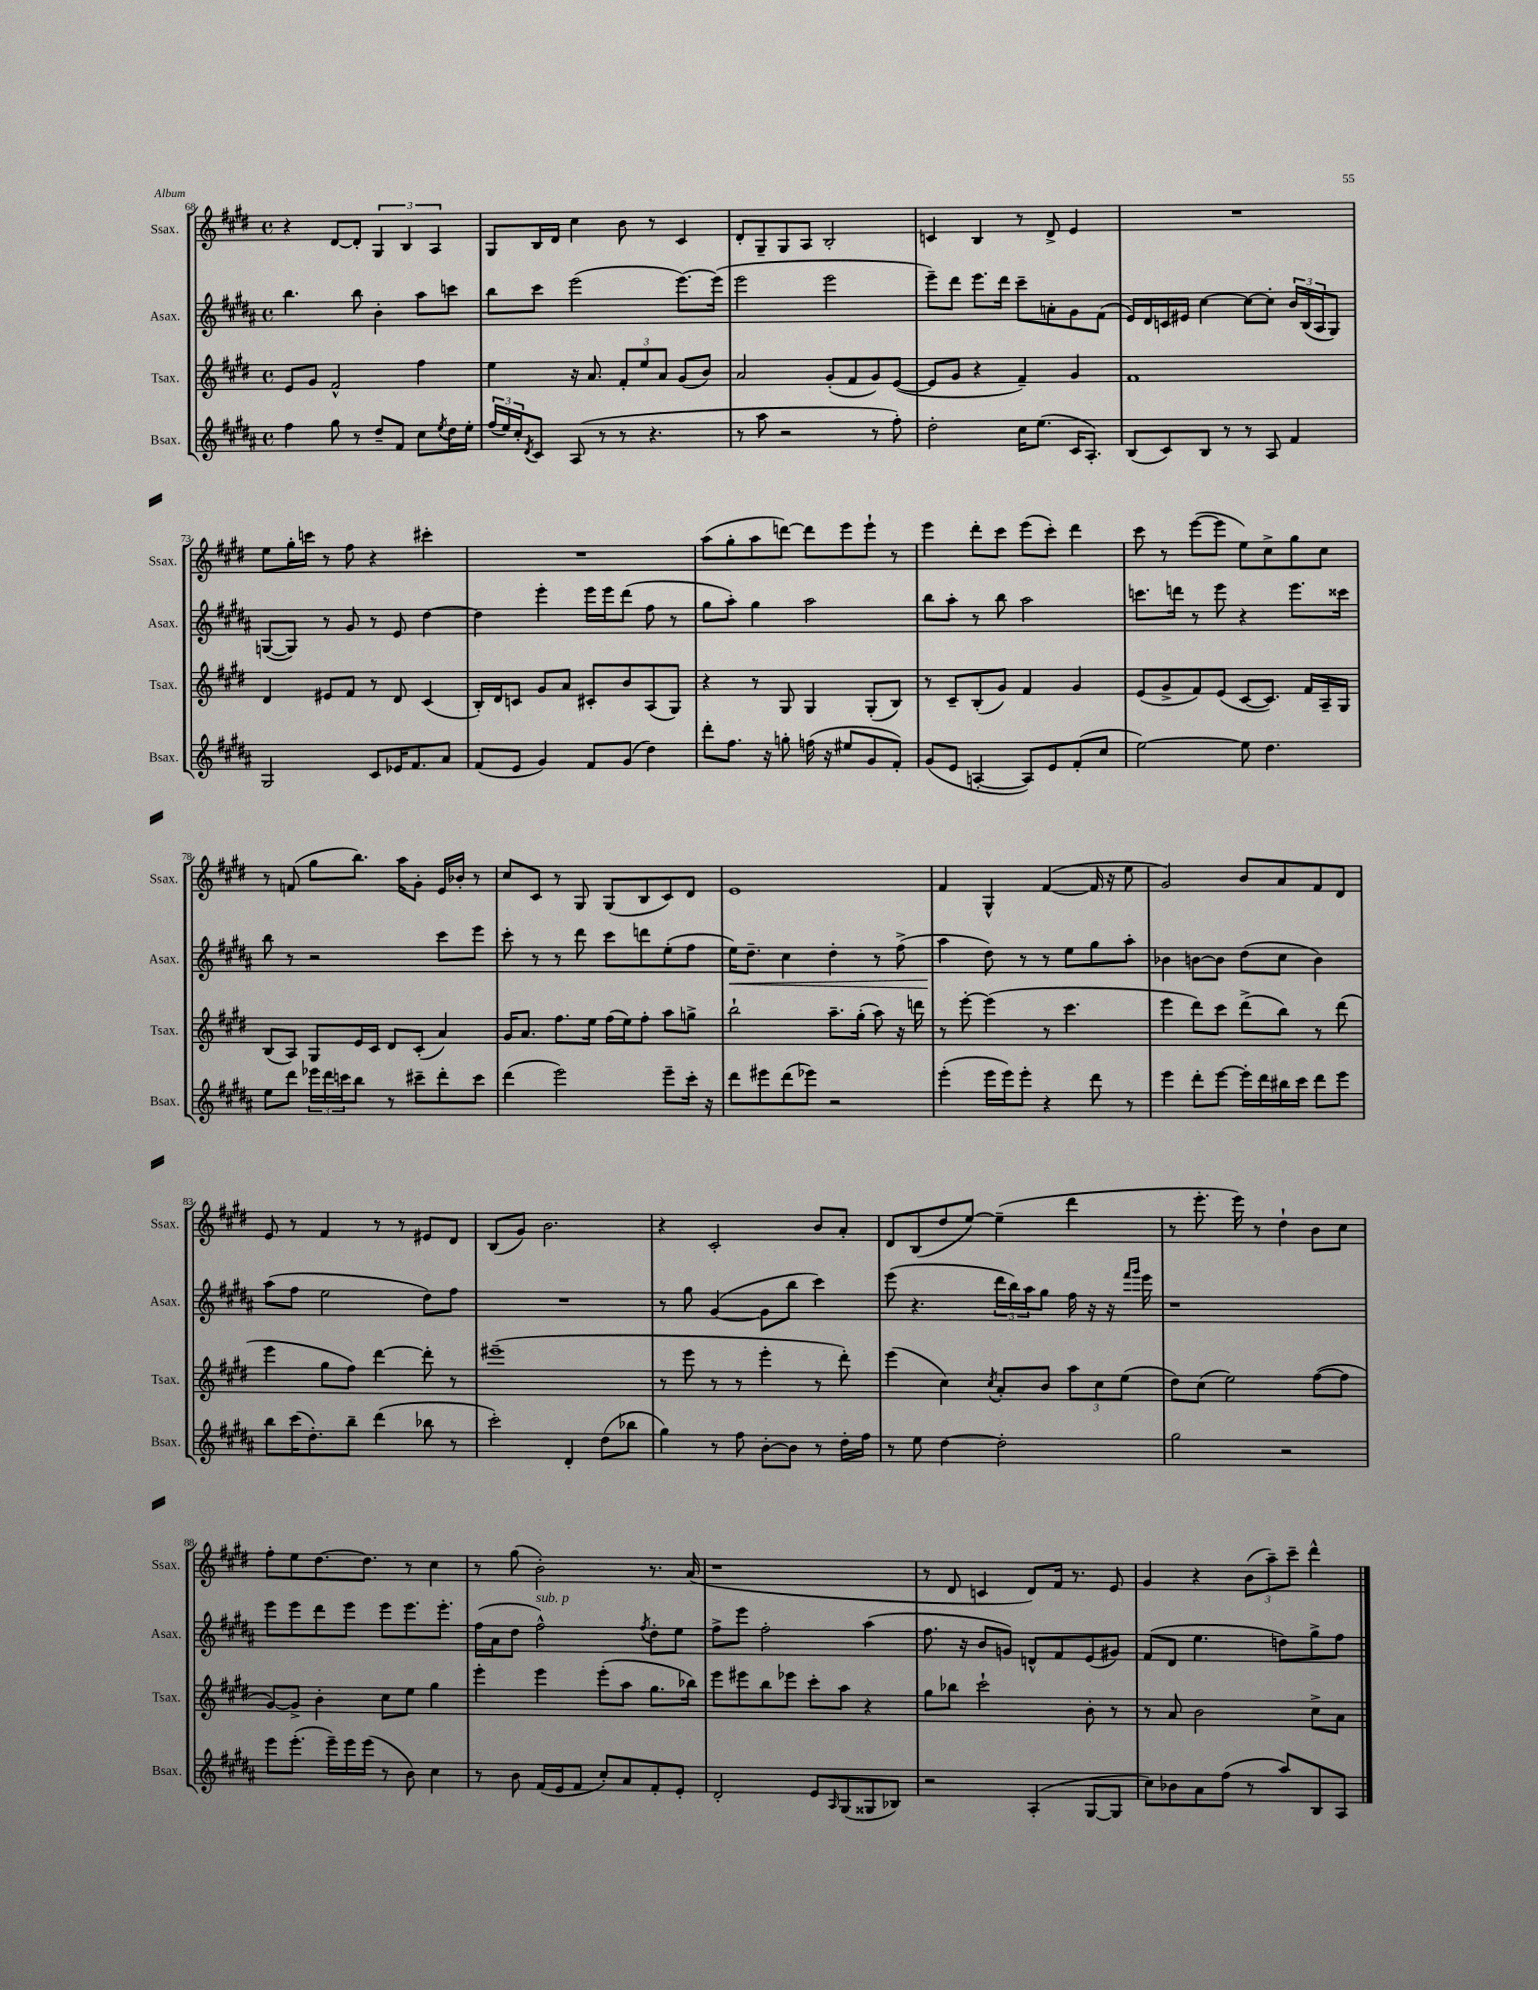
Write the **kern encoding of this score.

**kern	**kern	**kern	**kern
*staff4	*staff3	*staff2	*staff1
*clefG2	*clefG2	*clefG2	*clefG2
*k[f#c#g#d#a#]	*k[f#c#g#d#]	*k[f#c#g#d#a#]	*k[f#c#g#d#]
*M4/4	*M4/4	*M4/4	*M4/4
*met(c)	*met(c)	*met(c)	*met(c)
4ff#\	8e/L	4.bb\	4r
.	8g#/J	.	.
8gg#\	2f#^^/	.	[8d#/L
8r	.	8bb\	8d#'/]J
8dd#~/L	.	4b'\	6G#/
8f#/J	.	.	.
.	.	.	6B/
8cc#\L	4ff#\	8aa#\L	.
.	.	.	6A/
8qee/	.	.	.
16dd#\L	.	8ccc\J	.
16ee'\JJ	.	.	.
=	=	=	=
(24ff#/LL	4ee\	8bb\L	8G#/L
24ee/)	.	.	.
24cc#'/J	.	.	.
8qd#/	.	.	.
8c#/J	.	8ccc#\J	16B/L
.	.	.	16d#/JJ
(8A#/	16r	(2eee\	4cc#\
.	8.a/	.	.
8r	.	.	.
8r	12f#'/L	.	8b\
.	12ee/	.	.
4.r	.	.	8r
.	12a/J	.	.
.	(8g#/L	[8.eee\L)	4c#/
.	8b/J)	.	.
.	.	(16eee\]Jk	.
=	=	=	=
8r	2a/	2eee\	8d#'/L
8aa#\	.	.	8G#~/
2r	.	.	8G#/
.	.	.	8A/J
.	(8g#'/L	2eee\	2B'/
.	8f#/	.	.
8r	8g#/)	.	.
8ff#'\)	([8e/J	.	.
=	=	=	=
2dd#'\	8e/]L	8eee~\L)	4c/
.	8g#/J	8ddd#\J	.
.	4r	8.eee\L	4B/
.	.	16ddd#\Jk	.
16cc#\LK	4f#~/)	8ccc#~\L	8r
(8.ee\J	.	.	.
.	.	8a'\	8d#^/
16c#/LK	4g#/	8g#\	4e/
8.A#'/J)	.	.	.
.	.	(8f#\J	.
=	=	=	=
(8B/L	1f#	16e/LL)	1r
.	.	16d#/	.
8c#/)	.	16c/	.
.	.	16e#/JJ	.
8B/J	.	[4cc#\	.
8r	.	.	.
8r	.	8cc#\_L	.
8A#/	.	8cc#'\]J	.
4f#/	.	24b/LL	.
.	.	(24B/	.
.	.	24A#/J	.
.	.	8G#/J)	.
=	=	=	=
2G#/	4d#/	([8G/L	8ee\L
.	.	8G/]J)	16gg#'\L
.	.	.	16ccc\JJ
.	8e#/L	8r	8r
.	8f#/J	8g#/	8ff#\
8c#/L	8r	8r	4r
16e-/K	8d#/	8e/	.
8.f#/	.	.	.
.	(4c#/	[4dd#\	4ccc#'\
8a#/J	.	.	.
=	=	=	=
(8f#/L	16B'/LL)	4dd#\]	1r
.	16d#/J	.	.
8e/J	8c/J	.	.
4g#/)	8g#/L	4eee'\	.
.	8a/J	.	.
8f#/L	8c#'/L	16eee\LL	.
.	.	16eee\J	.
(8g#/J	8b/	(8ddd#\J	.
4dd#\)	(8A/	8ff#\	.
.	8G#/J)	8r	.
=	=	=	=
8ddd#'\L	4r	8gg#\L	(8aa\L
8.ff#\J	.	8aa#'\J)	8gg#'\
.	8r	4gg#\	8aa\
16r	.	.	.
8gg'\	8G#/	.	[8ddd\J)
(16ff\	4G#/	2aa#\	8ddd\]L
16r	.	.	.
8ee#/L	.	.	8eee\
8g#/	(8G#'/L	.	8eee`\J
8f#'/J)	8B/J)	.	8r
=	=	=	=
(8g#/L	8r	8bb\L	4eee\
8e/J	8c#~/L	8aa#'\J	.
[4A'/	(8B'/	8r	8ddd#'\L
.	8g#/J)	8bb\	8ccc#\J
8A/]L)	4f#/	2aa#\	(8eee\L
8e/	.	.	8ccc#'\J)
(8f#'/	4g#/	.	4ddd#\
8cc#/J	.	.	.
=	=	=	=
[2ee\)	(8e/L	8.ccc\L	8ccc#\
.	8g#^/	.	8r
.	.	16ddd\Jk	.
.	8f#/)	8r	([8eee\L
.	(8e/J	8eee\	8eee\]J
8ee\]	[8c#/L	4r	8ee\L)
4.dd#\	8.c#/]J)	.	8cc#^\
.	.	8.eee\L	8gg#\
.	16f#/LL	.	.
.	16A~/	.	8cc#\J
.	16G#/JJ	16ccc##\Jk	.
=	=	=	=
8ee\L	(8B/L	8bb\	8r
8ddd#\J	8A/J)	8r	(8f/
24eee-\LL	8G#/L	2r	8gg#\L
24ddd#\	.	.	.
24ccc\J	.	.	.
8bb\J	16e/L	.	8.bb\J)
.	16c#/JJ	.	.
8r	8d#/L	.	.
.	.	.	16aa\LK
8ccc#~\L	(8c#'/J	.	8g#'\J
8ddd#'\	4a/)	8ccc#\L	16e/LL
.	.	.	16b-'/JJ
8ccc#\J	.	8eee\J	8r
=	=	=	=
(4ddd#\	16g#/LK	8ccc#'\	8cc#/L
.	8.a/J	.	.
.	.	8r	8c#/J
2eee\)	8.ff#\L	8r	8r
.	.	8ddd#\	8G#/
.	16ee\Jk	.	.
.	(16ff#\LL	8ccc#\L	(8G#/L
.	16ee\J)	.	.
.	8ff#'\J	8ddd\	8B/
8eee~\L	8aa\L	(8ee'\	8c#/)
16ccc#'\Jk	8gg^\J	8ff#\J	8d#/J
16r	.	.	.
=	=	=	=
8ddd#\L	2bb`\	16ee\LK)	1e
.	.	8.dd#~\J	.
8eee#\	.	.	.
(8ddd#\	.	4cc#\	.
8eee-\J)	.	.	.
2r	8.aa~\L	4dd#'\	.
.	(16gg#'\Jk	.	.
.	8aa\)	8r	.
.	16r	(8ff#^\	.
.	16ddd\	.	.
=	=	=	=
(4eee'\	8r	4aa#\	4f#/
.	[8eee'\	.	.
16eee\LL	(4eee\]	8dd#\)	4G#^^/
16eee\J)	.	.	.
8eee'\J	.	8r	.
4r	8r	8r	([4f#/
.	4.ccc#\	8ee\L	.
8ddd#\	.	8gg#\	16f#/]
.	.	.	16r
8r	.	8aa#'\J	8ee\
=	=	=	=
4eee\	4eee\	4b-\	2g#/)
8ddd#'\L	8ddd#\L)	[8b\L	.
[8eee\J	8ccc#\J	8b\]J	.
16eee'\]LL	(8ddd#^\L	(8dd#\L	8b/L
16ddd#\	.	.	.
16bb#\	8bb\J)	8cc#\J	8a/
16ccc#\JJ	.	.	.
8ddd#\L	8r	4b\)	8f#/
8eee\J	(8ddd#\	.	8d#/J
=	=	=	=
8bb\L	4eee\	(8aa#\L	8e/
(16ccc#\K	.	8ff#\J	8r
8.dd#'\)	.	.	.
.	8gg#\L	2ee\	4f#/
8bb~\J	8ff#\J)	.	.
(4ddd#\	[4ddd#\	.	8r
.	.	.	8r
8bb-\	8ddd#'\]	8dd#\L)	8e#/L
8r	8r	8ff#\J	8d#/J
=	=	=	=
2ccc#'\)	(1eee#~	1r	(8B/L
.	.	.	8g#/J)
.	.	.	2.b\
4d#'/	.	.	.
(8dd#\L	.	.	.
8bb-\J	.	.	.
=	=	=	=
4gg#\)	8r	8r	4r
.	8eee\	8gg#\	.
8r	8r	([4g#/	2c#'/
8ff#\	8r	.	.
[8b'\L	4eee'\	8g#\]L	.
8b\]J	.	8bb\J	.
8r	8r	4ccc#\)	8b/L
16dd#'\LL	8ddd#'\)	.	8a'/J
16ff#\JJ	.	.	.
=	=	=	=
8r	(4eee\	(8eee\	8d#/L
8ee\	.	4.r	(8B/
[4dd#\	4cc#\)	.	8dd#/
.	.	.	[8ee/J)
.	8qcc#/	.	.
2dd#'\]	8a'/L	24ddd#\LL	(4ee~\]
.	.	24bb\)	.
.	.	24aa#\J	.
.	8b/J	8gg#\J	.
.	12aa\L	16ff#\	4ddd#\
.	.	16r	.
.	12cc#\	.	.
.	.	16r	.
.	(12ee\J	.	.
.	.	16qqfff#/LL	.
.	.	16qqggg#/JJ	.
.	.	16eee\	.
=	=	=	=
2gg#\	8dd#\L)	1r	8r
.	(8cc#\J	.	8.eee'\
.	2ee\)	.	.
.	.	.	16eee\)
.	.	.	8r
2r	.	.	4dd#`\
.	([8ff#\L	.	8b\L
.	8ff#\]J	.	8cc#\J
=	=	=	=
8eee\L	[8g#/L)	8eee\L	8ff#'\L
(8.eee'\J	8g#^/]J	8eee\	8ee\
.	4b'\	8ddd#\	[8.dd#\
16eee~\LL)	.	.	.
16eee\	.	8eee\J	.
(16eee\JJ	.	.	8.dd#\]J
8r	8cc#\L	8eee\L	.
8b\)	8ee\J	8.eee\	8r
4cc#\	4gg#\	.	4cc#\
.	.	8.eee'\J	.
=	=	=	=
8r	4eee'\	(16ff#\LL	8r
.	.	16a#\J	.
8b\	.	8dd#\J	(8gg#\
(16f#/LL	4eee\	2ff#^^\)	2b'\)
16e/J	.	.	.
8f#/J	.	.	.
8cc#'/L)	(8eee'\L	.	.
8a#/	8aa\J	.	.
.	.	8qff#/	.
8f#'/	8.gg#\L	8dd#'\L	8.r
8e'/J	.	8ee\J	.
.	16bb-\Jk)	.	(16a/
=	=	=	=
2d#'/	8eee\L	8ff#^\L	1r
.	8eee#\	8eee\J	.
.	8bb\	2ff#'\	.
.	8eee-\J	.	.
8e/L	8ccc#'\L	.	.
16qqA#/	.	.	.
(8G#/	8aa\J	.	.
8G##/	4r	(4aa#\	.
8B-/J)	.	.	.
=	=	=	=
2r	8gg#\L	8.ff#\	8r
.	8bb-\J	.	8d#/
.	.	16r	.
.	2ccc#`\	8b/L	4c/
.	.	8g/J)	.
(4A#'/	.	8d^^/L	8d#/L)
.	.	8f#/	16f#/Jk
.	.	.	8.r
[8G#/L	8b'\	(8e/	.
8G#/]J	8r	8g#/J)	8e/
=	=	=	=
8cc#\L)	8r	(8f#/L	4g#/
8b-\	8a/	8d#/J	.
8a#\	2b\	4.ee\	4r
(8ff#\J	.	.	.
8r	.	.	(12b\L
.	.	.	12aa~\)
8aa#/L)	.	8dd\L)	.
.	.	.	12ccc#~\J
8B/	8cc#^\L	8gg#^\	4ddd#^^\
8A#/J	8a\J	8ff#\J	.
==	==	==	==
*-	*-	*-	*-
